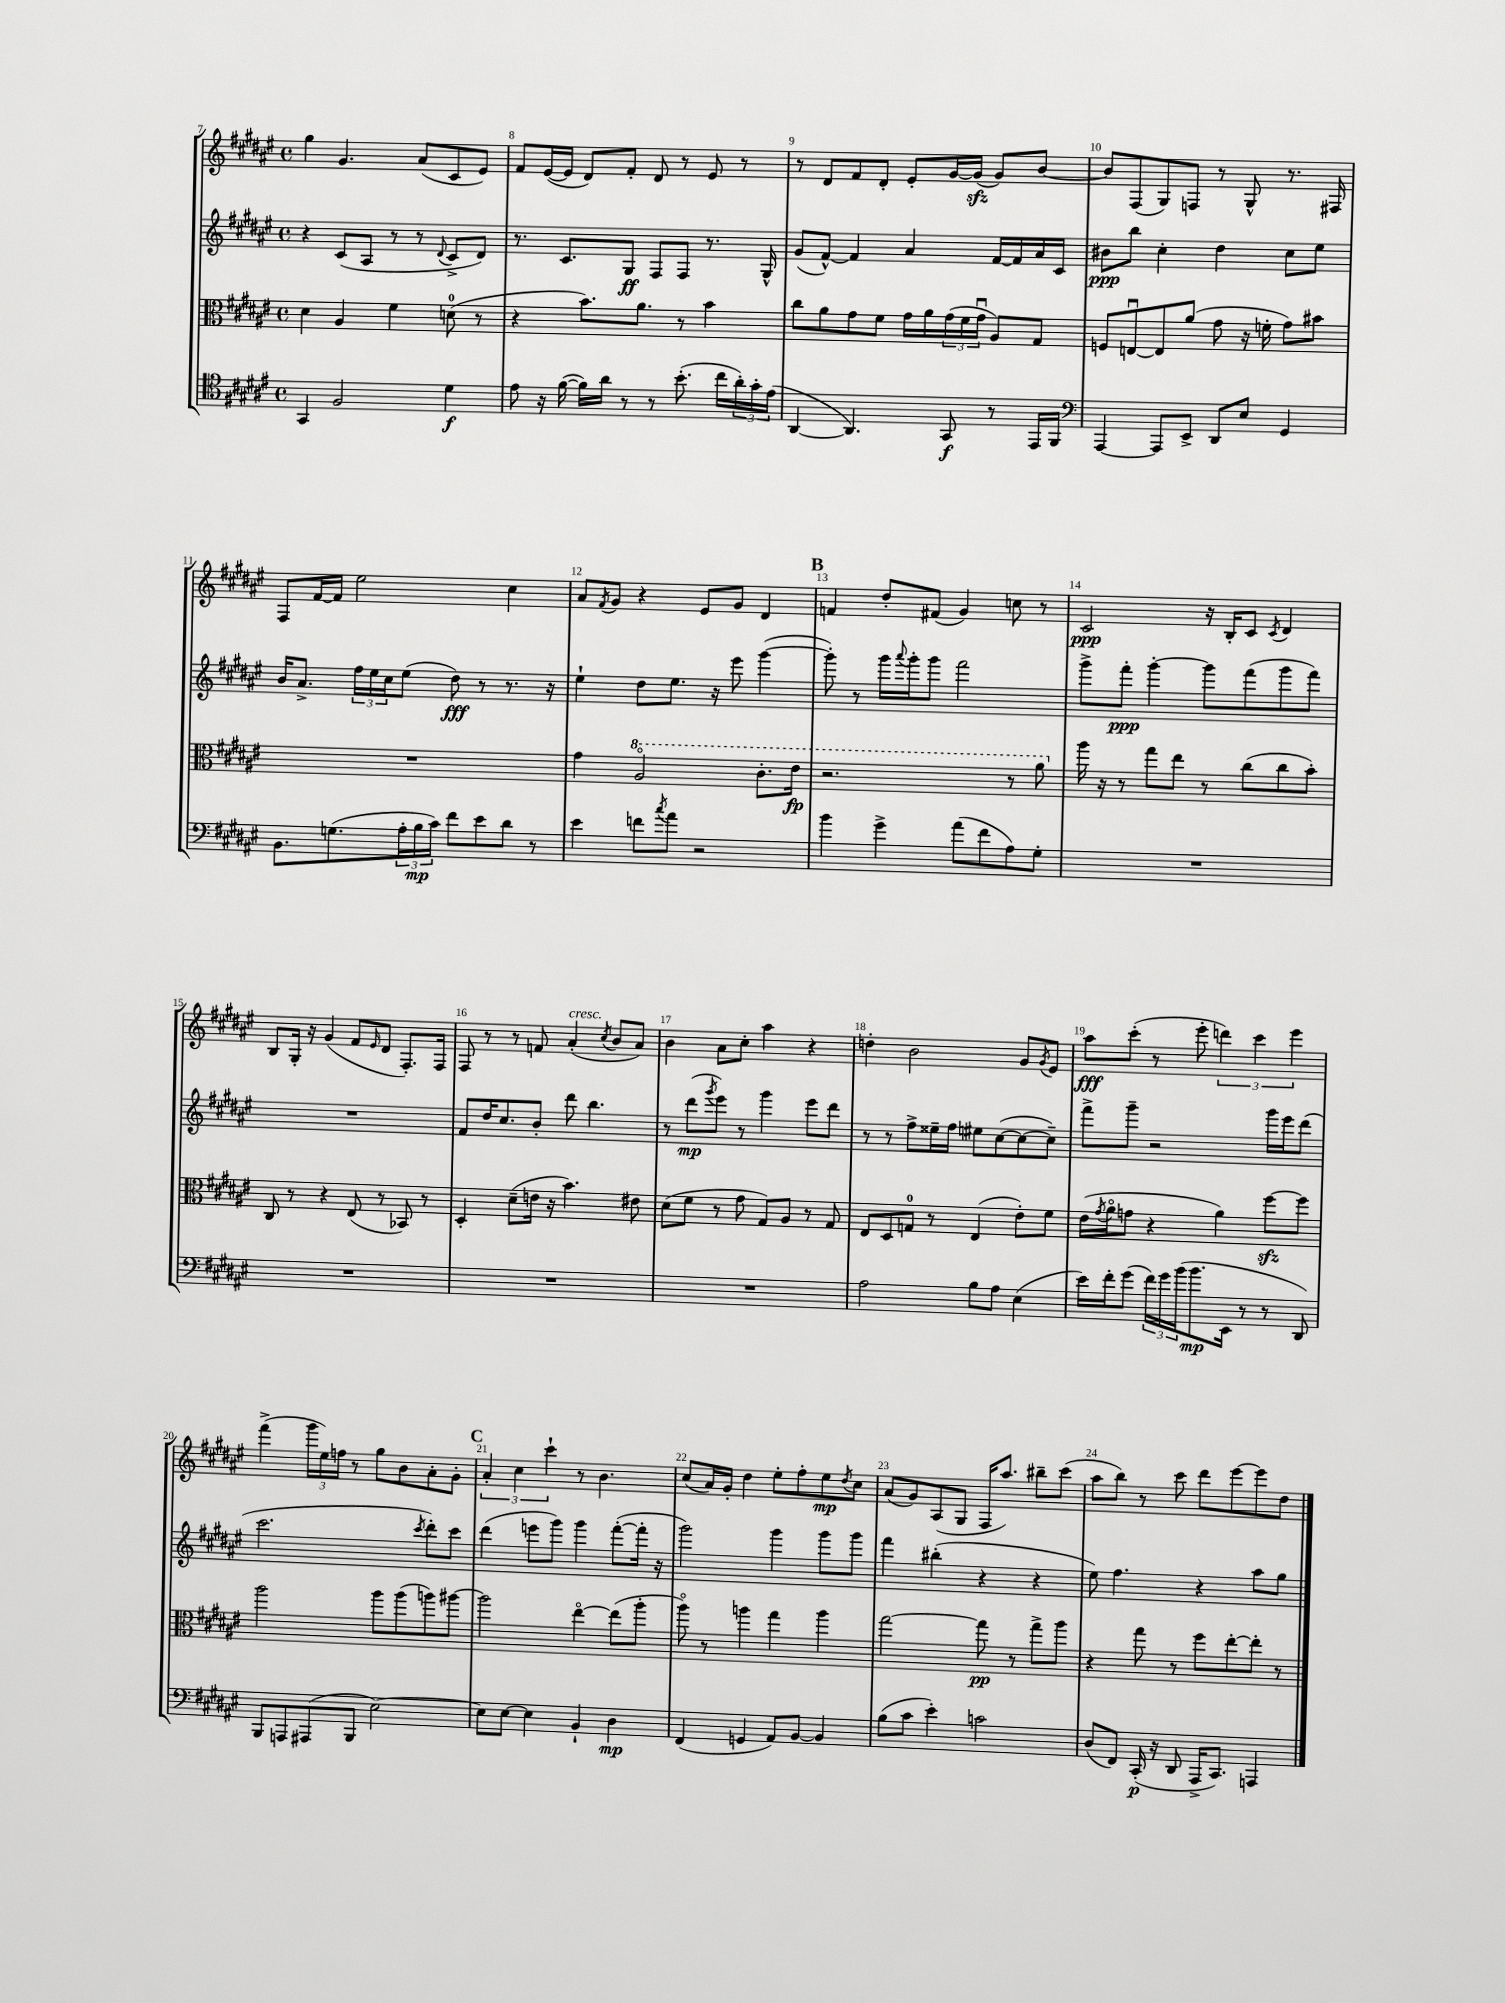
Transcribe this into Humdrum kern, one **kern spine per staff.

**kern	**dynam	**kern	**dynam	**kern	**dynam	**kern	**dynam
*part4	*part4	*part3	*part3	*part2	*part2	*part1	*part1
*staff4	*staff4	*staff3	*staff3	*staff2	*staff2	*staff1	*staff1
*clefC4	*	*clefC3	*	*clefG2	*	*clefG2	*
*k[f#c#g#d#a#e#]	*	*k[f#c#g#d#a#e#]	*	*k[f#c#g#d#a#e#]	*	*k[f#c#g#d#a#e#]	*
*M4/4	*	*M4/4	*	*M4/4	*	*M4/4	*
*met(c)	*	*met(c)	*	*met(c)	*	*met(c)	*
=7	=7	=7	=7	=7	=7	=7	=7
4GG#/	.	4d#\	.	4r	.	4gg#\	.
2F#/	.	4A#/	.	(8c#/L	.	4.g#/	.
.	.	.	.	8A#/J	.	.	.
.	.	4f#\	.	8r	.	.	.
.	.	.	.	8r	.	(8a#/L	.
.	.	.	.	8qqd#/	.	.	.
4d#\	f	(8dn\	.	8c#^/L	.	8c#/	.
.	.	8r	.	8d#/J)	.	8e#/J)	.
=8	=8	=8	=8	=8	=8	=8	=8
8e#\	.	4r	.	8.r	.	8f#/L	.
16r	.	.	.	.	.	([16e#/L	.
([16f#\	.	.	.	8.c#/L	.	16e#/JJ]	.
16f#\LL])	.	8.b\L)	.	.	.	8d#/L)	.
16a#\JJ	.	.	.	.	.	.	.
8r	.	.	.	8G#/J	ff	8f#'/J	.
.	.	8.a#\J	.	.	.	.	.
8r	.	.	.	8F#/L	.	8d#/	.
(8.b'\	.	8r	.	8F#/J	.	8r	.
.	.	4b\	.	8.r	.	8e#/	.
16cc#\LL	.	.	.	.	.	.	.
24a#'\)	.	.	.	.	.	8r	.
24g#'\	.	.	.	.	.	.	.
.	.	.	.	16G#^^/	.	.	.
(24e#\JJ	.	.	.	.	.	.	.
=9	=9	=9	=9	=9	=9	=9	=9
[4AA#/	.	8cc#\L	.	(8g#/L	.	8r	.
.	.	8a#\	.	[8f#^^/J)	.	8d#/L	.
4.AA#/])	.	8g#\	.	4f#/]	.	8f#/	.
.	.	8f#\J	.	.	.	8d#'/J	.
.	.	16g#\LL	.	4a#/	.	8e#'/L	.
.	.	16a#\	.	.	.	.	.
8GG#/	f	(24g#\	.	.	.	[16g#/L	.
.	.	24f#\	.	.	.	.	.
.	.	.	.	.	.	(16g#zz/JJ]	.
.	.	24g#u\JJ	.	.	.	.	.
8r	.	8A#/L)	.	[16f#/LL	.	8g#/L)	.
.	.	.	.	16f#/]	.	.	.
16EE#/LL	.	8G#/J	.	16a#/	.	[8b/J	.
16FF#/JJ	.	.	.	16c#/JJ	.	.	.
=10	=10	=10	=10	=10	=10	=10	=10
*clefF4	*	*	*	*	*	*	*
[4AAA#/	.	8Fn/L	.	8b#X\L	ppp	8b/L]	.
.	.	[8Enu/	.	8bb\J	.	(8F#/	.
8AAA#/L]	.	8E/]	.	4cc#'\	.	8G#/)	.
8EE#^/J	.	(8a#/J	.	.	.	8Fn/J	.
8DD#/L	.	8g#\	.	4dd#\	.	8r	.
8E#/J	.	16r	.	.	.	8G#^^/	.
.	.	16fn'\	.	.	.	.	.
4GG#/	.	8g#\L)	.	8cc#\L	.	8.r	.
.	.	8b#X\J	.	8ee#\J	.	.	.
.	.	.	.	.	.	16F#X/	.
!!LO:LB:g=z
=11	=11	=11	=11	=11	=11	=11	=11
8.BB\L	.	1r	.	16b/KL	.	8F#/L	.
.	.	.	.	8.a#^/J	.	.	.
.	.	.	.	.	.	[16f#/L	.
(8.Gn\	.	.	.	.	.	16f#/JJ]	.
.	.	.	.	24ff#\LL	.	2ee#\	.
.	.	.	.	24ee#\	.	.	.
.	.	.	.	24cc#\J	.	.	.
24A#'\L	.	.	.	(8ee#\J	.	.	.
24B\	mp	.	.	.	.	.	.
24c#\JJ)	.	.	.	.	.	.	.
8f#\L	.	.	.	8dd#\)	fff	.	.
8e#\	.	.	.	8r	.	.	.
8d#\J	.	.	.	8.r	.	4cc#\	.
8r	.	.	.	.	.	.	.
.	.	.	.	16r	.	.	.
=12	=12	=12	=12	=12	=12	=12	=12
4e#\	.	4g#\	.	4ee#`\	.	8a#/L	.
.	.	.	.	.	.	8qf#/	.
.	.	.	.	.	.	8g#/J	.
*	*	*8va	*	*	*	*	*
8fn\L	.	2a#/	.	8dd#\L	.	4r	.
8qcc#/	.	.	.	.	.	.	.
8a#\J	.	.	.	8.ee#\J	.	.	.
2r	.	.	.	.	.	8e#/L	.
.	.	.	.	16r	.	.	.
.	.	.	.	8eee#\	.	8g#/J	.
.	.	8.cc#'\L	.	([4ggg#\	.	4d#/	.
.	.	16ee#\Jk	fp	.	.	.	.
!!LO:REH:place=s1:t=B
=13	=13	=13	=13	=13	=13	=13	=13
4b\	.	2.r	.	8ggg#'\])	.	4fn/	.
.	.	.	.	8r	.	.	.
4g#^\	.	.	.	16ggg#\LL	.	8dd#'/L	.
.	.	.	.	8qqaaa#/	.	.	.
.	.	.	.	16ggg#'\J	.	.	.
.	.	.	.	8ggg#\J	.	(8f#X/J	.
(8a#\L	.	.	.	2fff#\	.	4g#/)	.
8f#\	.	.	.	.	.	.	.
8A#\)	.	8r	.	.	.	8ccn\	.
8G#'\J	.	8aa#\	.	.	.	8r	.
=14	=14	=14	=14	=14	=14	=14	=14
*	*	*X8va	*	*	*	*	*
1r	.	16aa#\	.	8ggg#^\L	.	2c#/	ppp
.	.	16r	.	.	.	.	.
.	.	8r	.	8fff#'\J	ppp	.	.
.	.	8gg#\L	.	[4ggg#'\	.	.	.
.	.	8ee#\J	.	.	.	.	.
.	.	8r	.	8ggg#\L]	.	16r	.
.	.	.	.	.	.	16B'/KL	.
.	.	(8cc#\L	.	(8fff#\	.	8c#/J	.
.	.	.	.	.	.	8qc#/	.
.	.	8cc#\	.	8ggg#\	.	4d#/	.
.	.	8b'\J)	.	8fff#\J)	.	.	.
!!LO:LB:g=z
=15	=15	=15	=15	=15	=15	=15	=15
1r	.	8C#/	.	1r	.	8B/L	.
.	.	8r	.	.	.	16G#'/Jk	.
.	.	.	.	.	.	16r	.
.	.	4r	.	.	.	(4g#/	.
.	.	(8E#/	.	.	.	8f#/L	.
.	.	.	.	.	.	16qqe#/	.
.	.	8r	.	.	.	8d#/J	.
.	.	8BB-X/)	.	.	.	8.F#'/L)	.
.	.	8r	.	.	.	.	.
.	.	.	.	.	.	16F#/Jk	.
=16	=16	=16	=16	=16	=16	=16	=16
1r	.	4D#'/	.	8f#/L	.	8F#/	.
.	.	.	.	16dd#/K	.	8r	.
.	.	.	.	8.cc#/	.	.	.
.	.	(8d#~\L	.	.	.	8r	.
.	.	16en\Jk	.	8b'/J	.	8fn/	.
.	.	16r	.	.	.	.	.
!	!	!	!	!	!	!LO:TX:a:i:t=cresc.	!
.	.	4.b\)	.	8ddd#\	.	(4a#'/	.
.	.	.	.	4.bb\	.	.	.
.	.	.	.	.	.	8qcc#/	.
.	.	.	.	.	.	8b/L	.
.	.	8e#X\	.	.	.	8a#/J)	.
=17	=17	=17	=17	=17	=17	=17	=17
1r	.	(8d#\L	.	8r	.	4b\	.
.	.	8f#\J	.	(8ddd#\L	mp	.	.
.	.	.	.	8qggg#/	.	.	.
.	.	8r	.	8eee#\J)	.	8a#\L	.
.	.	8g#\	.	8r	.	8cc#'\J	.
.	.	8G#/L)	.	4ggg#\	.	4aa#\	.
.	.	8A#/J	.	.	.	.	.
.	.	8r	.	8eee#\L	.	4r	.
.	.	8G#/	.	8ddd#\J	.	.	.
=18	=18	=18	=18	=18	=18	=18	=18
2A#\	.	8E#/L	.	8r	.	4ddn'\	.
.	.	8D#/	.	8r	.	.	.
.	.	8Gn/J	.	8ff#^\L	.	2b\	.
.	.	8r	.	16ee##X~\L	.	.	.
.	.	.	.	16ff#\JJ	.	.	.
8B\L	.	(4E#/	.	8ee#X\L	.	.	.
8A#\J	.	.	.	([8cc#\	.	.	.
(4E#\	.	8e#'\L)	.	8cc#\_	.	8g#/L	.
.	.	.	.	.	.	8qg#/	.
.	.	8f#\J	.	8cc#~\J])	.	8e#/J	.
=19	=19	=19	=19	=19	=19	=19	=19
16e#\LL)	.	(16e#\LL	.	8fff#^\L	.	8aa#\L	fff
.	.	8qg#/	.	.	.	.	.
16f#'\J	.	16a#\J	.	.	.	.	.
(8g#\J	.	8gn\J	.	8ggg#~\J	.	(8ccc#'\J	.
24f#\LL)	.	4r	.	2r	.	8r	.
24g#\	.	.	.	.	.	.	.
(24b\J	.	.	.	.	.	.	.
8.b\	mp	.	.	.	.	8eee#'\	.
.	.	4a#\)	.	.	.	6dddn\)	.
16EE#\Jk	.	.	.	.	.	.	.
8r	.	.	.	.	.	.	.
.	.	.	.	.	.	6ccc#\	.
8r	.	[8ff#zz\L	.	16ggg#\LL	.	.	.
.	.	.	.	16eee#\J	.	.	.
.	.	.	.	.	.	6eee#\	.
8DD#/)	.	8ff#\J]	.	(8ddd#\J	.	.	.
!!LO:LB:g=z
=20	=20	=20	=20	=20	=20	=20	=20
8BBB/L	.	2aa#\	.	2.ccc#\	.	(4fff#^\	.
8AAAn/	.	.	.	.	.	.	.
(8AAA#X/	.	.	.	.	.	24ggg#\LL	.
.	.	.	.	.	.	24ee#\)	.
.	.	.	.	.	.	24ffn\JJ	.
8BBB/J	.	.	.	.	.	8r	.
[2E#\)	.	8aa#\L	.	.	.	8gg#\L	.
.	.	(8aa#\	.	.	.	8b\	.
.	.	.	.	8qccc#/	.	.	.
.	.	8aan\)	.	8ddd#'\L)	.	8a#'\	.
.	.	[8aa#X\J	.	8ccc#\J	.	8g#'\J	.
!!LO:REH:place=s1:t=C
=21	=21	=21	=21	=21	=21	=21	=21
8E#\L]	.	2aa#\]	.	(4ddd#\	.	6a#'/	.
[8E#\J	.	.	.	.	.	.	.
.	.	.	.	.	.	6cc#\	.
4E#\]	.	.	.	8eeen\L	.	.	.
.	.	.	.	.	.	6ccc#`\	.
.	.	.	.	8ggg#\J)	.	.	.
4BB`/	.	[4ee#\	.	4ggg#\	.	8r	.
.	.	.	.	.	.	4.b\	.
4D#\	mp	(8ee#\L]	.	([8fff#'\L	.	.	.
.	.	8aa#'\J	.	16fff#'\Jk]	.	.	.
.	.	.	.	16r	.	.	.
=22	=22	=22	=22	=22	=22	=22	=22
(4FF#/	.	8aa#\)	.	2ggg#\)	.	(8cc#/L	.
.	.	8r	.	.	.	16a#/L)	.
.	.	.	.	.	.	16g#'/JJ	.
4GGn/	.	4aan\	.	.	.	4dd#\	.
8AA#/L)	.	4gg#\	.	4ggg#\	.	8ee#'\L	.
[8BB/J	.	.	.	.	.	8ff#'\	.
4BB/]	.	4aa\	.	8ggg#\L	.	8ee#\	mp
.	.	.	.	.	.	8qdd#/	.
.	.	.	.	8ggg#\J	.	8cc#\J	.
=23	=23	=23	=23	=23	=23	=23	=23
(8B\L	.	[2gg#\	.	4fff#\	.	(8a#/L	.
8c#\J	.	.	.	.	.	8g#/)	.
4e#'\)	.	.	.	(4bb#X'\	.	(8A#/	.
.	.	.	.	.	.	8G#/J	.
2cn\	.	8gg#\]	pp	4r	.	16F#/KL	.
.	.	.	.	.	.	8.aa#/J)	.
.	.	8r	.	.	.	.	.
.	.	8gg#^\L	.	4r	.	8bb#X~\L	.
.	.	8aa#\J	.	.	.	(8ccc#\J	.
=24	=24	=24	=24	=24	=24	=24	=24
(8D#/L	.	4r	.	8ee#\)	.	8aa#\L	.
8FF#/J)	.	.	.	4.ff#\	.	8bb\J)	.
(16CC#'/	p	8gg#\	.	.	.	8r	.
16r	.	.	.	.	.	.	.
8DD#/	.	8r	.	.	.	8ccc#\	.
16AAA#^/KL	.	8ff#\L	.	4r	.	8ddd#\L	.
8.CC#/J)	.	.	.	.	.	.	.
.	.	[8ee#'\	.	.	.	[8eee#\	.
4AAAn/	.	8ee#'\J]	.	8aa#\L	.	8eee#\]	.
.	.	8r	.	8gg#\J	.	8dd#\J	.
==	==	==	==	==	==	==	==
*-	*-	*-	*-	*-	*-	*-	*-
